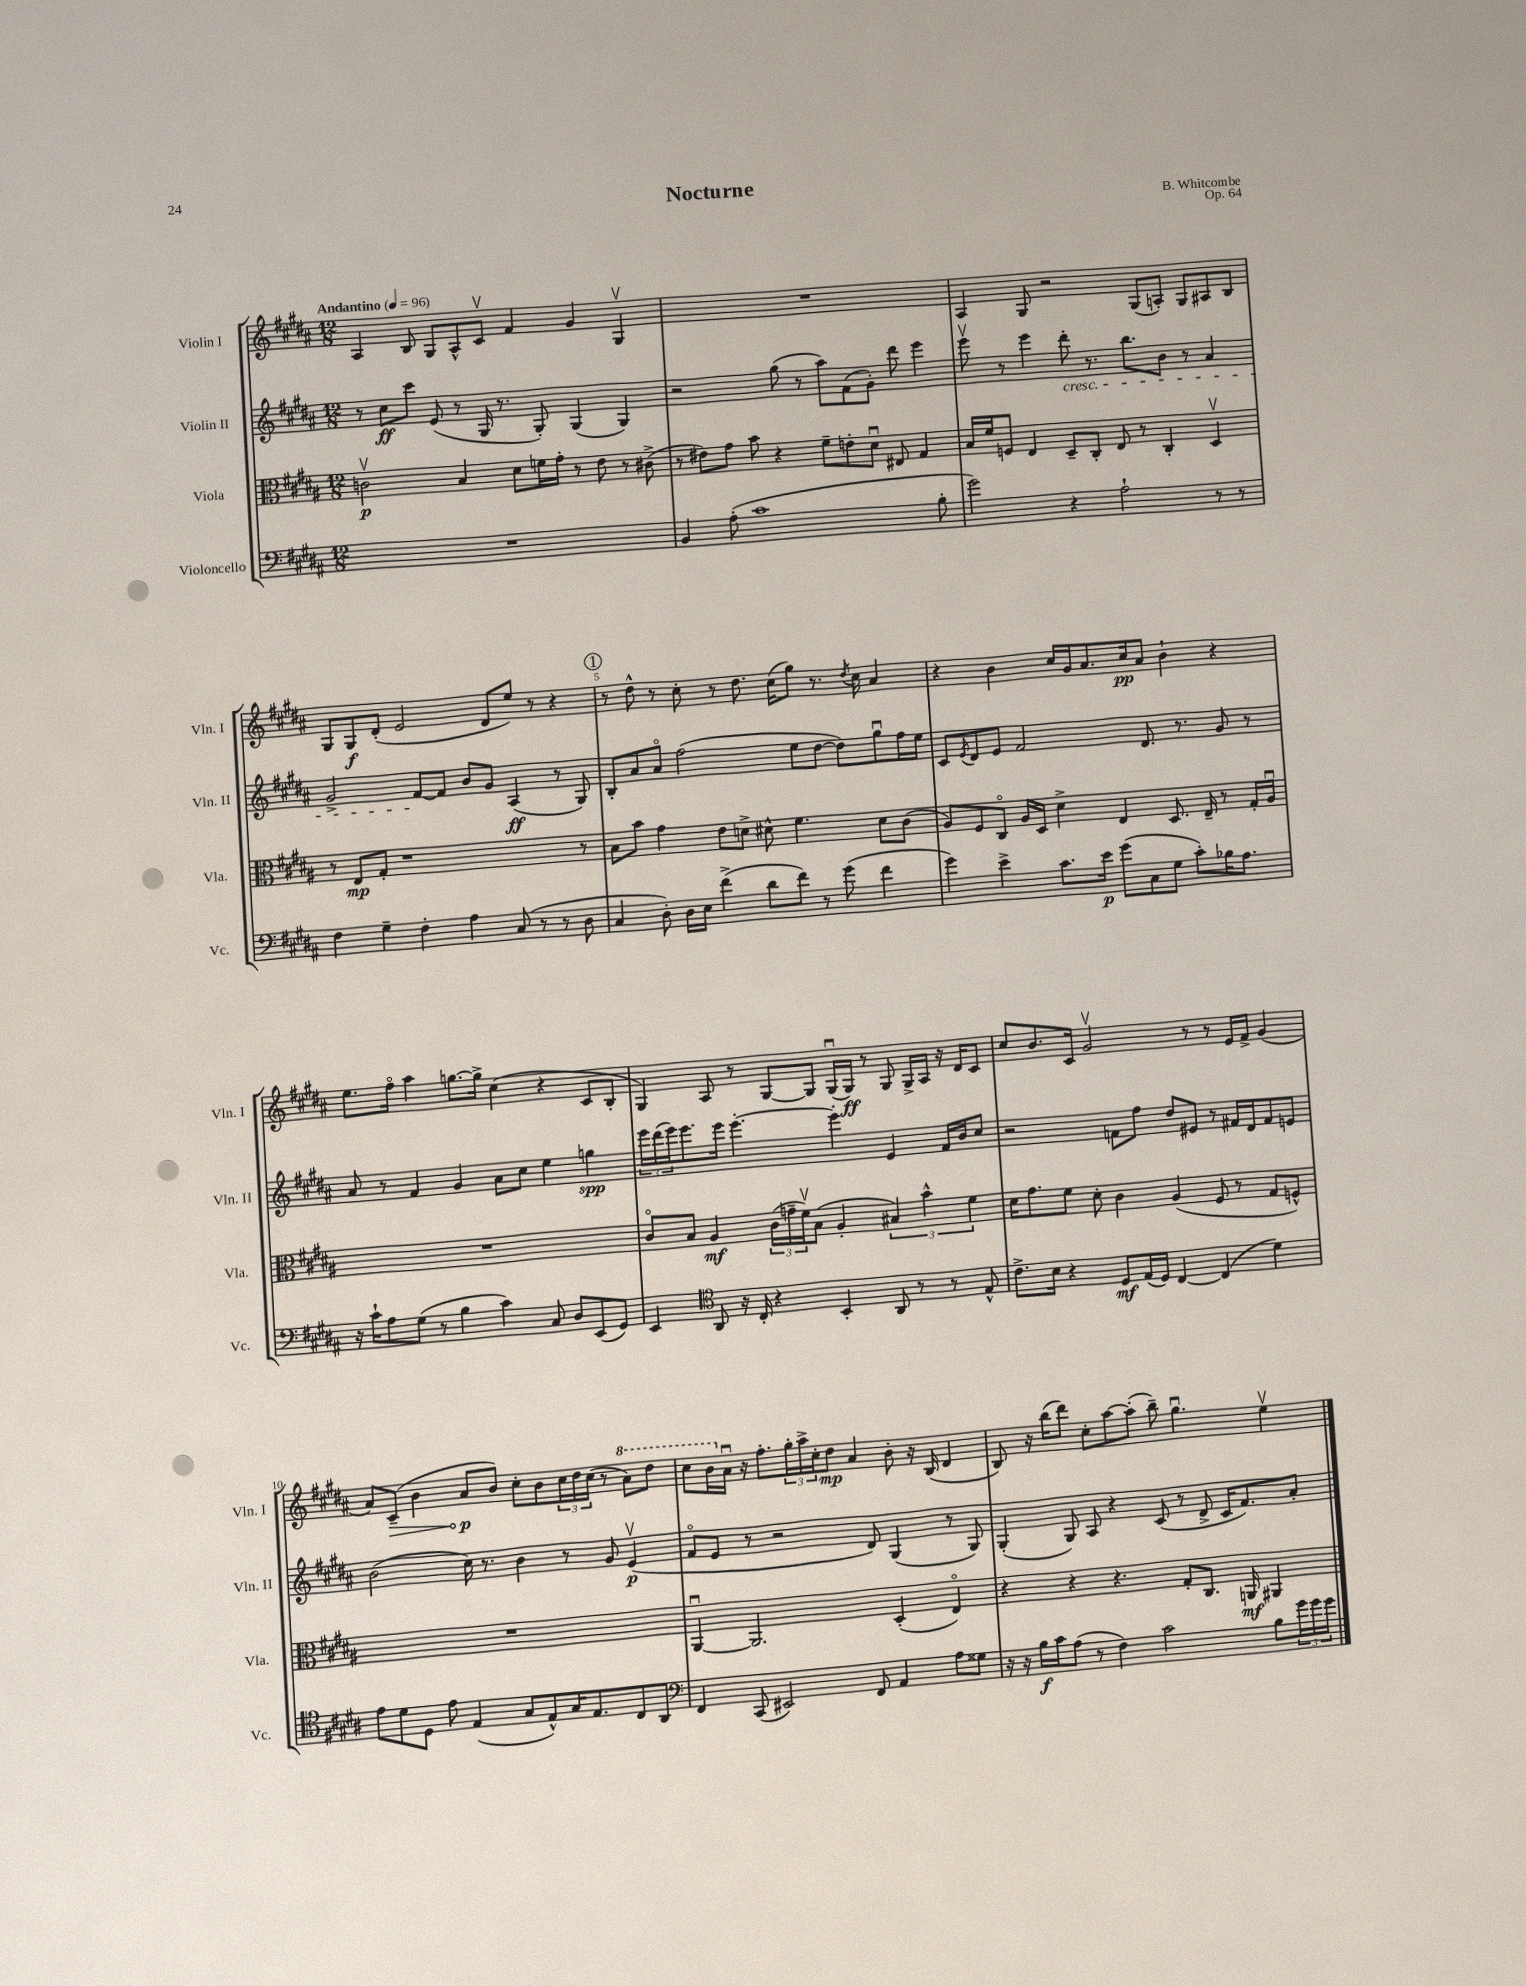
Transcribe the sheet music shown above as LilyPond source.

\header { title = "Nocturne" composer = "B. Whitcombe" opus = "Op. 64" }
<<
\new StaffGroup <<
\new Staff = "s0" \with { instrumentName = "Violin I" shortInstrumentName = "Vln. I" } {
    \clef treble \key b \major \numericTimeSignature \time 12/8 \tempo "Andantino" 4 = 96
    ais4 b8 gis8 ais8-^ cis'8\upbow fis'4 gis'4 gis4\upbow |
    R1. |
    ais4 gis8 r2 gis8( a8-.) gis8 ais8 b8 |
    gis8 gis8\f dis'8-.( e'2 dis'8 e''8) r8 r4 |
    \mark \markup { \circle "1" } r8 dis''8-^ r8 cis''8-. r8 dis''8. cis''16( gis''8) r8. \acciaccatura { dis''8 } cis''16 ais'4 |
    r4 b'4 cis''16 gis'16 ais'8. cis''16\pp ais'8 b'4-! r4 |
    e''8. fis''16\flageolet ais''4 g''8.~ g''16-> cis''4( r4 cis'8 b8-. |
    gis4) ais8 r8 gis8~ gis8 gis16\downbow( gis16\ff) r8 gis8 gis16-> ais16 r16 dis'16 cis'8 |
    cis''8 b'8. cis'16 gis'2\upbow r8 r8 e'16 fis'16-> gis'4( |
    ais'8) \once \override Hairpin.circled-tip = ##t cis'8--\>( b'4 ais'8\p\! b'8) cis''8-. b'8 \tuplet 3/2 { cis''16 dis''16 cis''16( } r8 \ottava #1 ais''8) dis'''8 |
    cis'''8 b''16 \ottava #0 ais'16\downbow r16 fis''8.-. \tuplet 3/2 { gis''16-. ais''16-> cis''16-. } dis''8\mp ais'4 b'8-. r16 b16( dis'4 |
    b8) r16 b''16( dis'''8) cis''8-. ais''8~ ais''8-.( b''8--) gis''4.\downbow e''4\upbow \bar "|." |
}
\new Staff = "s1" \with { instrumentName = "Violin II" shortInstrumentName = "Vln. II" } {
    \clef treble \key b \major \numericTimeSignature \time 12/8
    r8 cis''8\ff cis'''8 e'8( r8 gis16 r8. gis8-.) gis4( gis4) |
    r2 gis''8( r8 ais''8) fis'8( gis'8-.) dis'''8 e'''4 |
    e'''8\upbow r8 e'''4 dis'''8-.\cresc r8. b''8. b'8 r8 ais'4 |
    gis'2-> fis'8~\! fis'8 b'8 gis'8 ais4\ff( r8 gis8) |
    \mark \markup { \circle "1" } b8-. ais'8 ais'8\flageolet fis''2( e''8 dis''8~ dis''8) gis''8\downbow fis''16 e''16 |
    cis'8 \acciaccatura { e'8 } dis'8 e'8 fis'2 dis'8. r8. gis'8 r8 |
    ais'8 r8 fis'4 gis'4 ais'8 cis''8 e''4 g''4\spp |
    \tuplet 3/2 { e'''16 dis'''16( e'''16) } e'''8. e'''16 e'''4.~-. e'''4-. e'4 fis'16 b'16 cis''8 |
    r2 f'8 fis''8 dis''8 eis'8 r8 fis'16 dis'16 fis'8 e'8 |
    b'2( cis''16) r8. b'4 r8 gis'8 e'4\upbow\p( |
    fis'8\flageolet e'8 r8 r2 dis'8) gis4( r8 gis8) |
    gis4-.( gis8) ais8 r4 cis'8( r8 dis'8-> cis'16 fis'8.) ais'8-. \bar "|." |
}
\new Staff = "s2" \with { instrumentName = "Viola" shortInstrumentName = "Vla." } {
    \clef alto \key b \major \numericTimeSignature \time 12/8
    c'2\upbow\p b4 dis'8 f'16 gis'16-. r8 e'8 r8 cis'8->( |
    r8 eis'8) gis'8 b'8 r4 fis'8-- e'8-. dis'8\downbow eis8 gis4 |
    b16 fis'16 f8 e4 dis8-- cis8-. e8 r8 cis4-. dis4\upbow |
    r8 e8\mp gis8-. r1 r8 |
    \mark \markup { \circle "1" } b8 b'8 gis'4 e'8 d'8-> dis'8-^ fis'4. dis'8 cis'8( |
    ais8) fis8 cis8\flageolet ais16 dis16 dis'4-> e4 dis8. e16-- r8 gis16-. ais16\downbow |
    R1. |
    cis'8\flageolet b8 ais4\mf \tuplet 3/2 { cis'16( g'16-- fis'16\upbow) } b8( ais4-. \tuplet 3/2 { bis4) b'4-^ fis'4 } |
    dis'16 gis'8. fis'8 dis'8-. cis'4 ais4( fis8 r8 gis8 f8-^) |
    R1. |
    ais,4~\downbow ais,2. dis4-.( e4\flageolet) |
    r4 r4 r4. gis8-. cis8. a,16\mf ais,4 \bar "|." |
}
\new Staff = "s3" \with { instrumentName = "Violoncello" shortInstrumentName = "Vc." } {
    \clef bass \key b \major \numericTimeSignature \time 12/8
    R1. |
    b,4 ais8-.( cis'1 b8-. |
    gis'2) r4 ais2-! r8 r8 |
    fis4 gis4-- fis4-. ais4 cis8( r8 r8 dis8 |
    \mark \markup { \circle "1" } cis4 dis8-.) dis16 e16 fis'4->( dis'8 fis'8) r8 gis'8( fis'4 |
    gis'4) e'4-> cis'8. e'16\p gis'8( cis8 gis8 cis'8-.) bes16 ais8. |
    r16 cis'16-! ais8 gis8( r8 b4 cis'4) cis8 dis8 e,8( gis,8) |
    e,4 \clef tenor ais,8 r16 cis16-. r4 b,4-. ais,8 r8 r8 e8-^ |
    cis'8.-> b16 r4 dis8\mf e16( dis16) cis4~ cis4( dis'4) |
    e'8 dis'8 dis8 e'8 e4( gis8 e8-^) gis16 e8. cis8 ais,8 |
    \clef bass fis,4 cis,8( eis,2) fis,8 ais,4 ais8 gisis8 |
    r16 r16 b16\f cis'16 ais8( r8 fis4) cis'2 b8 \tuplet 3/2 { gis'16 gis'16 gis'16 } \bar "|." |
}
>>
>>
\layout { \context { \Score \override BarNumber.break-visibility = ##(#f #t #t) barNumberVisibility = #(every-nth-bar-number-visible 5) } }
